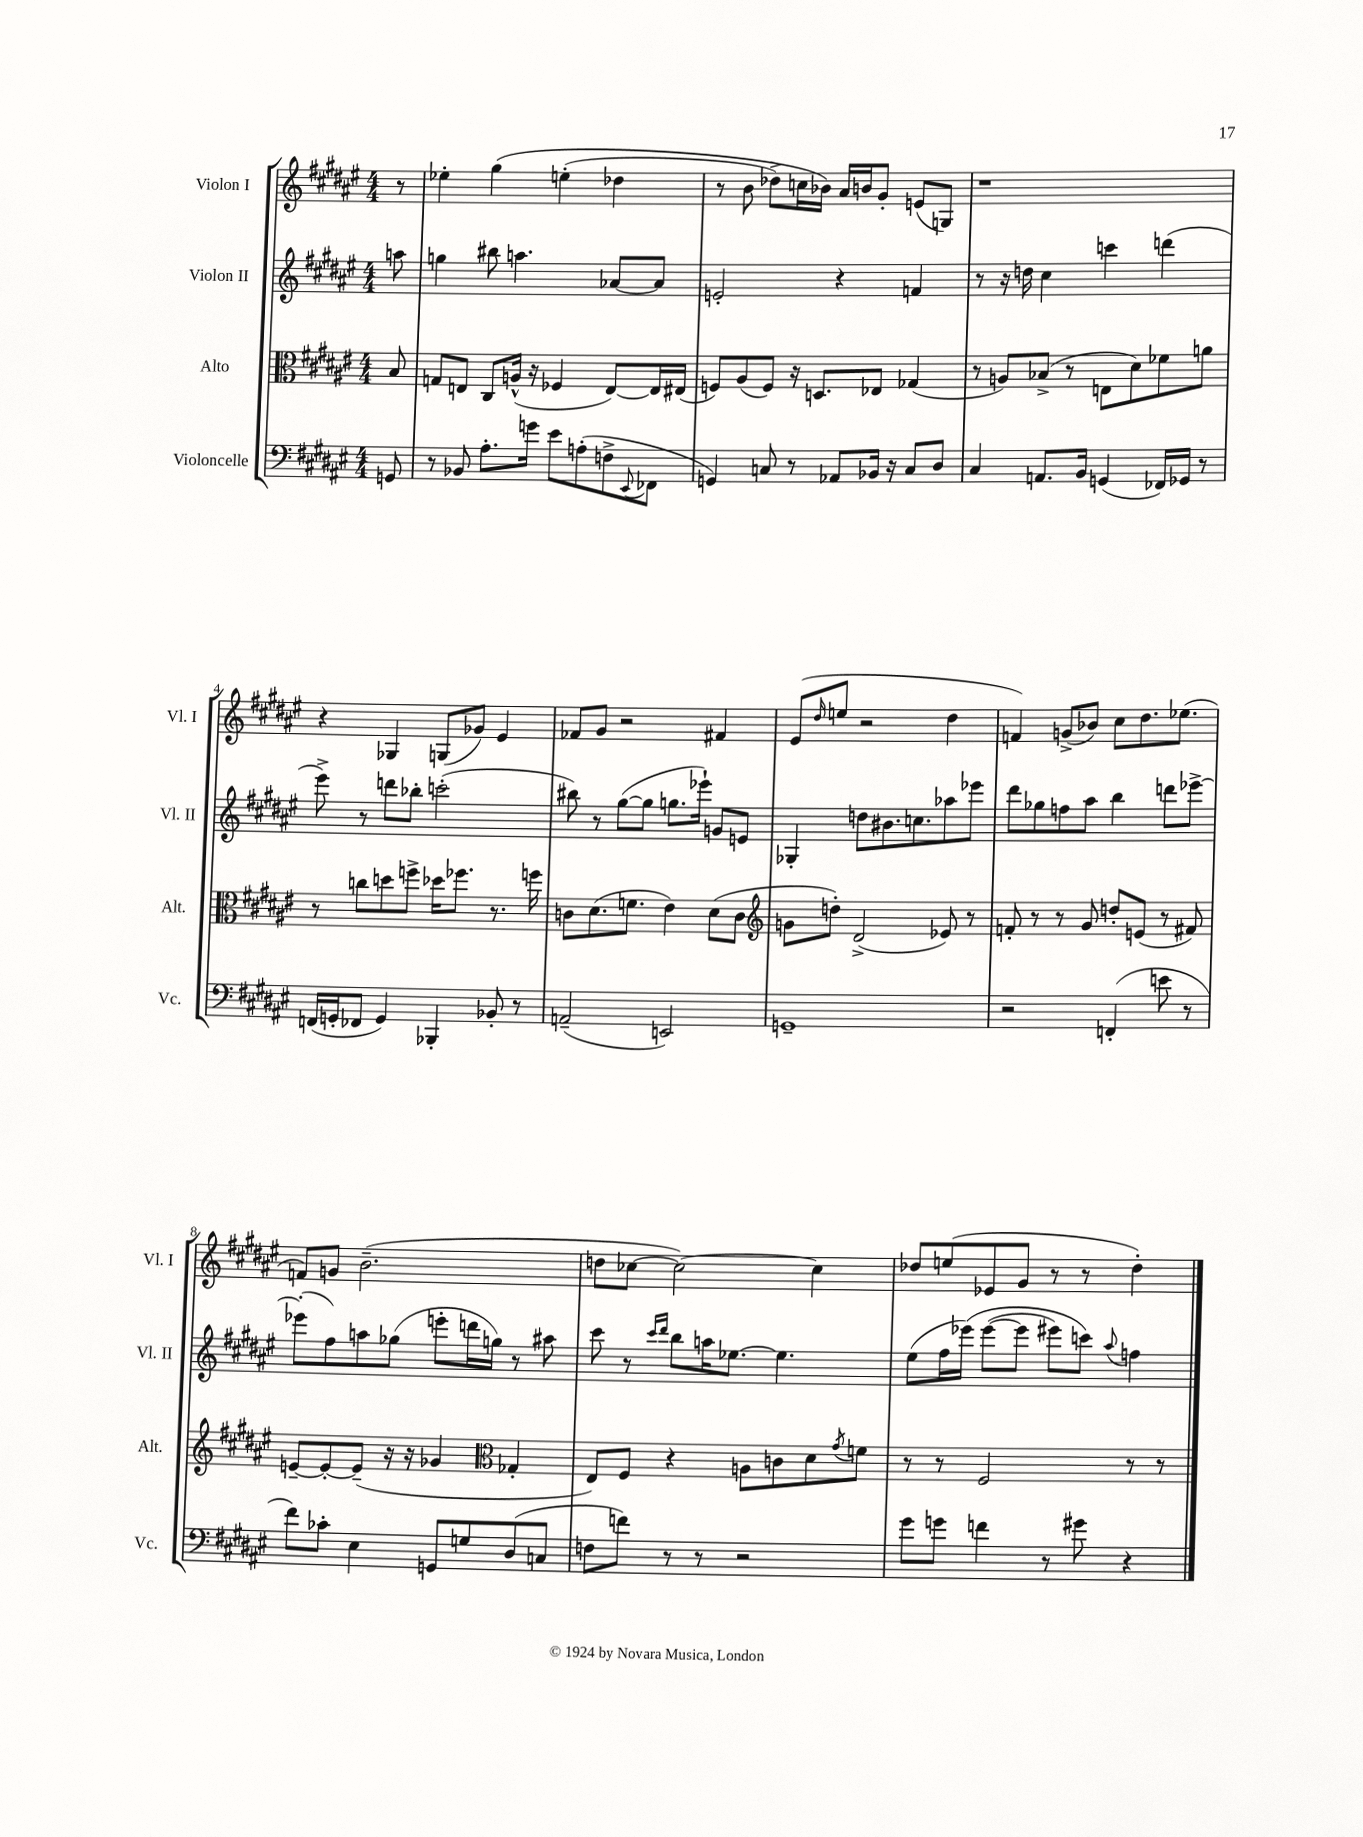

**kern	**kern	**kern	**kern
*staff4	*staff3	*staff2	*staff1
*clefF4	*clefC3	*clefG2	*clefG2
*k[f#c#g#d#a#e#]	*k[f#c#g#d#a#e#]	*k[f#c#g#d#a#e#]	*k[f#c#g#d#a#e#]
*M4/4	*M4/4	*M4/4	*M4/4
8GG/	8B/	8aa\	8r
=	=	=	=
8r	8G/L	4gg\	4ee-'\
8BB-/	8E/J	.	.
8.A#'\L	8C#/L	8bb#\	&(4gg#\
.	(16A^^/Jk	4.aa\	.
16g\Jk	16r	.	.
8e#\L	4F-/	.	(4ee'\
(8A'\	.	.	.
8F^\	[8E/L)	[8a-/L	4dd-\
8qqEE#/	.	.	.
8FF-\J	16E/]L	8a-/]J	.
.	(16E#/JJ	.	.
=	=	=	=
4GG/)	8F/L)	2e'/	8r
.	(8A#/	.	8b\
8C/	8F/J)	.	8dd-^\L)
8r	16r	.	16cc\L
.	8.D/L	.	16b-\JJ&)
8AA-/L	.	4r	16a#/LL
.	.	.	16b/J
16BB-/Jk	8E-/J	.	8g#'/J
16r	.	.	.
8C/L	(4G-/	4f/	(8e/L
8D#/J	.	.	8G/J)
=	=	=	=
4C#/	8r	8r	1r
.	8A/L)	16r	.
.	.	16dd\	.
8.AA/L	(8B-^/J	4cc#\	.
.	8r	.	.
16BB/Jk	.	.	.
(4GG/	8E\L	4ccc\	.
.	8d#\)	.	.
16FF-/LL)	8f-\	(4ddd\	.
16GG-/JJ	.	.	.
8r	8a\J	.	.
=	=	=	=
(16FF/LL	8r	8eee#^\)	4r
16GG'/J	.	.	.
8FF-/J	8cc\L	8r	.
4GG/)	8dd\	8ddd\L	4G-/
.	8ff^\J	8bb-'\J	.
4BBB-'/	16dd-\LK	(2ccc'\	(8G/L
.	8.ff-\J	.	.
.	.	.	8g-/J)
8BB-'/	8.r	.	4e#/
8r	.	.	.
.	16ff\	.	.
=	=	=	=
(2AA~/	8c\L	8bb#\)	8f-/L
.	(8.d#\	8r	8g#/J
.	.	([8gg#\L	2r
.	8.f\J	.	.
.	.	8gg#\]J	.
2EE/)	4e#\)	8.gg\L	.
.	.	16eee-`\Jk)	.
.	(8d#\L	8g/L	4f#/
.	8c\J	8e/J	.
=	=	=	=
*	*clefG2	*	*
1GG~	8g\L	4G-'/	(8e#/L
.	.	.	16qqdd#/
.	8dd'\J)	.	8ee/J
.	(2d#^/	8dd\L	2r
.	.	8.b#\	.
.	.	8.cc\	.
.	8e-/)	8aa-\	4dd#\
.	8r	8eee-\J	.
=	=	=	=
2r	8f'/	8ddd#\L	4f/)
.	8r	8gg-\	.
.	8r	8ff\	(8g^/L
.	8g#/	8aa#\J	8b-/J)
(4FF'/	8dd'/L	4bb\	8cc#\L
.	(8e/J	.	8.dd#\
8e\	8r	8ddd\L	.
.	.	.	(8.ee-\J
8r	8f#/)	[8eee-^\J	.
=	=	=	=
8f#\L)	[8e~/L	(8eee-'\]L	8f/L)
8c-'\J	8e'/_	8ff#\)	8g/J
4E#\	(8e~/]J	8aa\	(2.b~\
.	16r	(8gg-\J	.
.	16r	.	.
8GG/L	4g-/	8eee'\L	.
8G/	.	16ddd\L	.
.	.	16gg\JJ)	.
*	*clefC3	*	*
(8D#/	4G-'/	8r	.
8C/J	.	8aa#\	.
=	=	=	=
8F\L	8E#/L)	8ccc#\	8dd\L
8f\J)	8F#/J	8r	[8cc-\J
.	.	16qqccc#/LL	.
.	.	16qqddd#/JJ	.
8r	4r	8bb\L	2cc-\_)
8r	.	16aa\K	.
.	.	[8.ee-\J	.
2r	8A\L	.	.
.	8c\	4.ee-\]	.
.	8d#\	.	4cc-\]
.	8qg#/	.	.
.	8f\J	.	.
=	=	=	=
8g#\L	8r	(8ee#\L	8dd-/L
8g\J	8r	16ff#\L	(8ee/
.	.	&(16eee-\JJ)	.
4f\	2F#/	([8eee-\L	8e-/
.	.	8eee-\]J	8g#/J
8r	.	8eee#\L)	8r
8g#\	.	8ccc\J&)	8r
.	.	8qqaa#/	.
4r	8r	4ff\	4dd-'\)
.	8r	.	.
==	==	==	==
*-	*-	*-	*-
